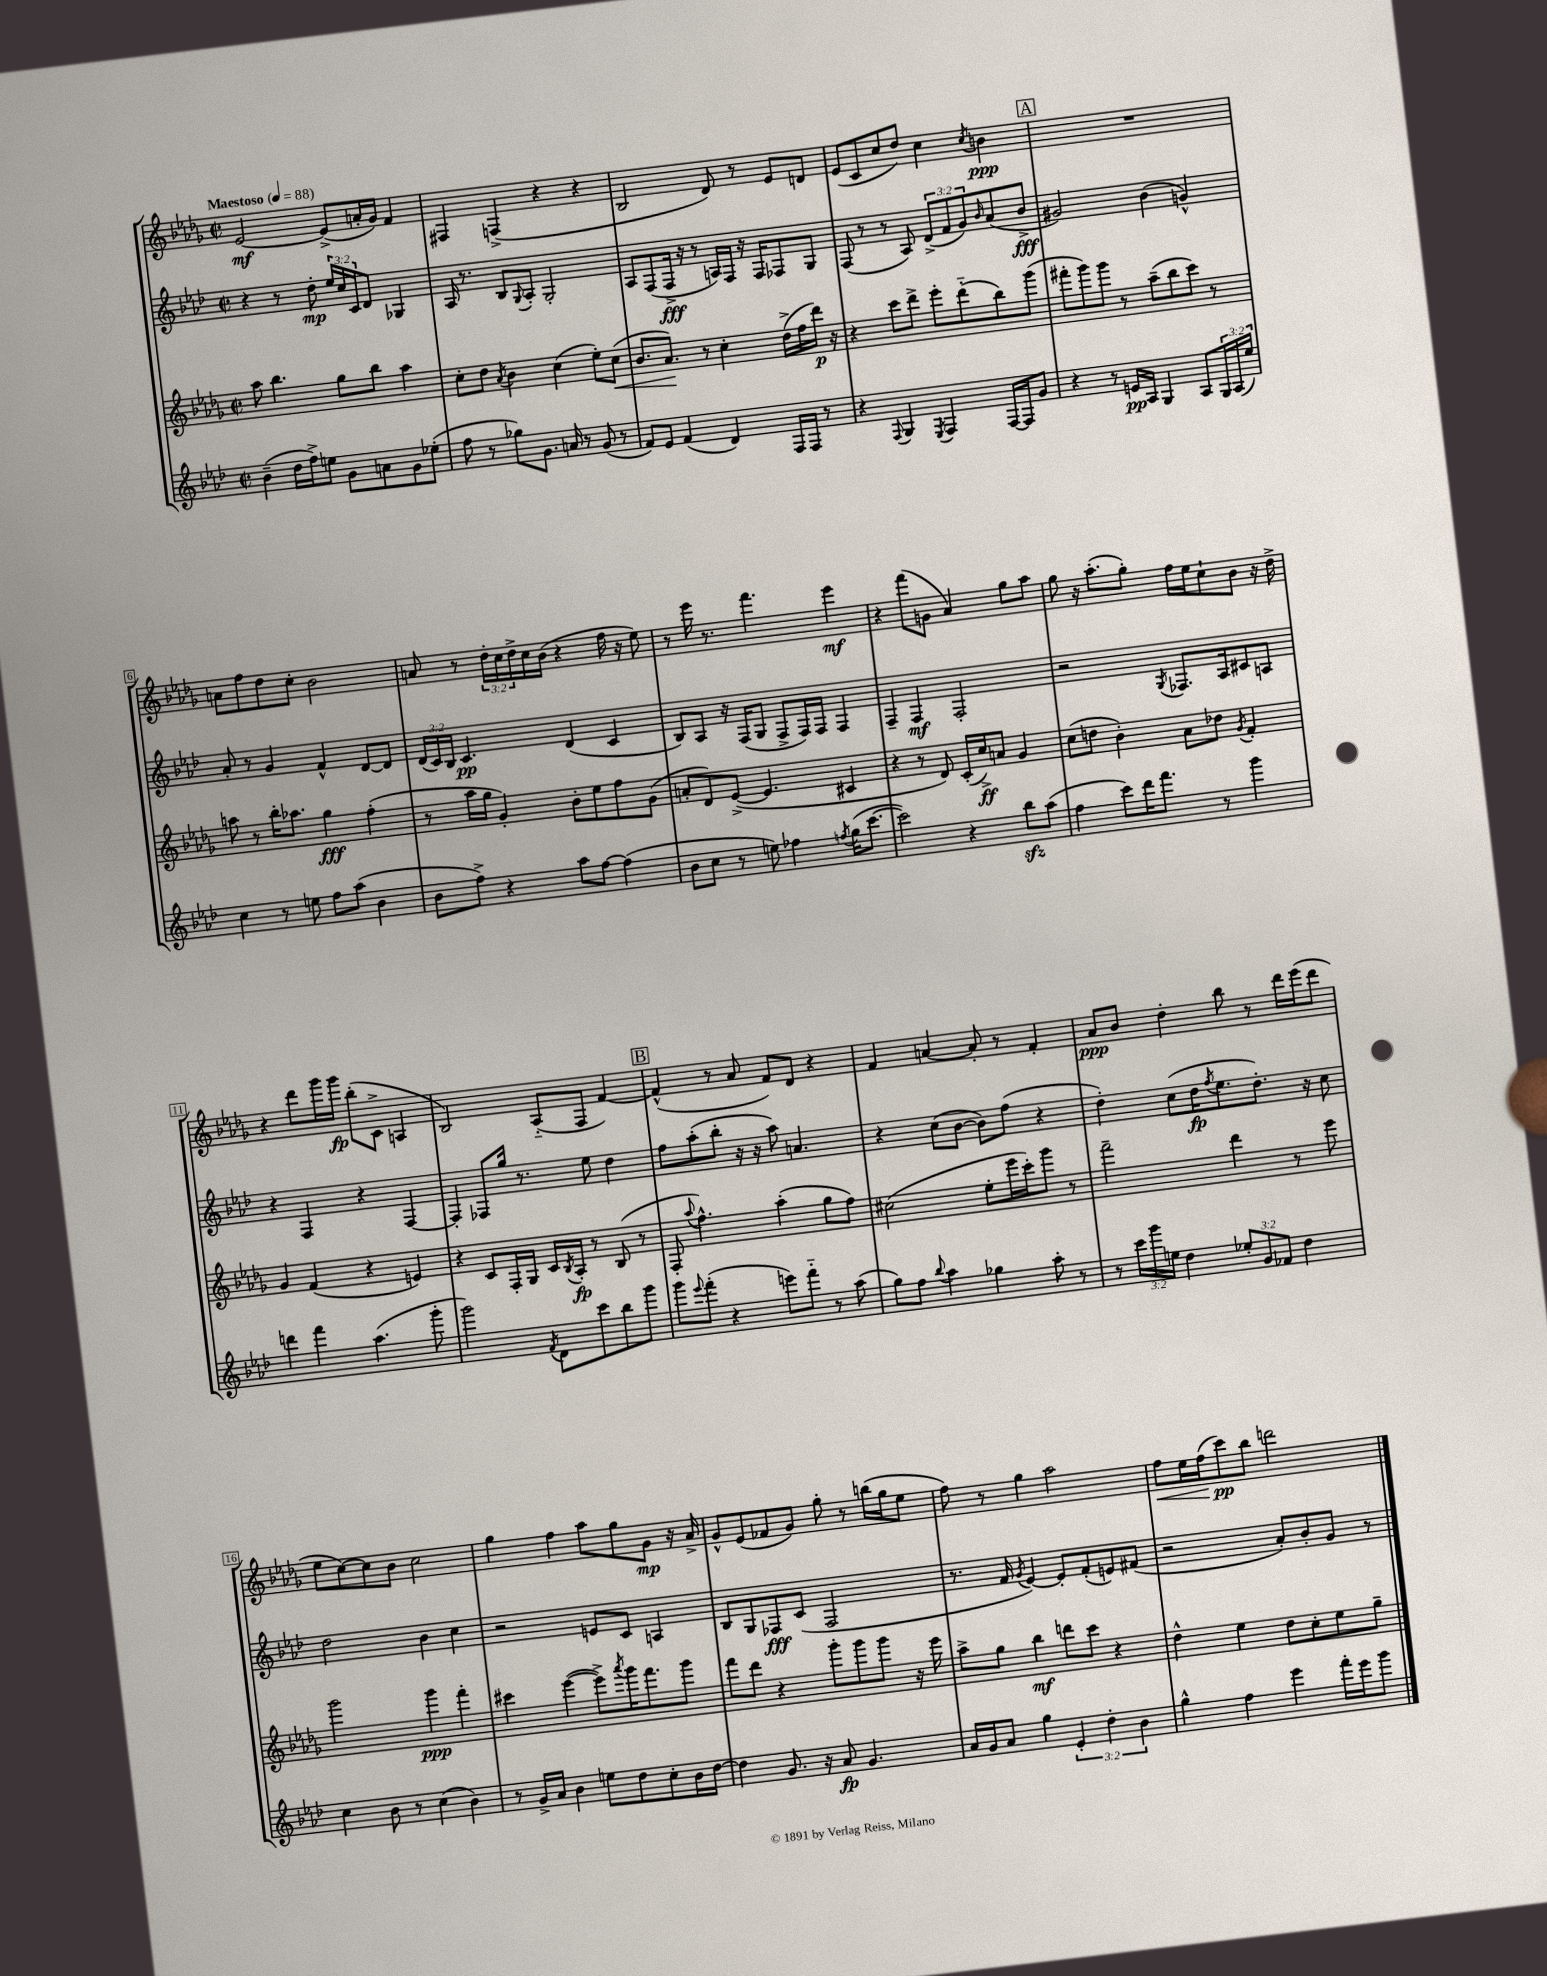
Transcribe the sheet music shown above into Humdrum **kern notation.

**kern	**kern	**kern	**kern
*staff4	*staff3	*staff2	*staff1
*clefG2	*clefG2	*clefG2	*clefG2
*k[b-e-a-d-]	*k[b-e-a-d-g-]	*k[b-e-a-d-]	*k[b-e-a-d-g-]
*M2/2	*M2/2	*M2/2	*M2/2
*met(c|)	*met(c|)	*met(c|)	*met(c|)
*MM88	*MM88	*MM88	*MM88
(4b-~	8aa-	4r	[2e-
.	4.bb-	.	.
16dd-	.	8r	.
16ff^)	.	.	.
8ee	.	8dd-'	.
8g	8gg-	24ee-	(8e-^]
.	.	24cc	.
.	.	24c	.
8a	8bb-	8d-	16a'
.	.	.	16g-)
8g	4aa-	4G-	4f
(8ee-'	.	.	.
=	=	=	=
8ff	8cc'	16A-	4F#
.	.	8.r	.
8r	8dd-	.	.
.	8qa-	.	.
8gg-)	4b-	8B-	(4F^
.	.	8qqG	.
8.g	.	8A-'	.
.	(4cc	2G'	4r
16a	.	.	.
8r	.	.	.
(8g	8ee-')	.	4r
8r	(8cc	.	.
=	=	=	=
8f)	8.b-	8A-	2B-
8e-	.	(8F	.
.	8.a-)	.	.
(4f	.	16F^	.
.	.	16r	.
.	8r	8r	.
4d-)	4cc'	16A)	8d-)
.	.	16F	.
.	.	16r	8r
.	.	16F	.
16F	(16dd-^	8F-	8e-
16F	16ff	.	.
8r	16ddd-)	8G	8d
.	16r	.	.
=	=	=	=
4r	4r	(8F	(8e-
.	.	8r	8c
8qqF	.	.	.
4G	8ccc	8r	8cc
.	8ddd-^	8A-)	8dd-)
8qE-	.	.	.
4F	8eee-'	(12d-^	4cc
.	.	12f	.
.	(8ddd-'~	.	.
.	.	12g)	.
.	.	16qqb-	8qcc
[16F	8bb-)	(8a-	4b
16F]	.	.	.
8g	(8ggg-	8b-^	.
=	=	=	=
4r	8fff#'	2g#)	1r
.	8ggg-)	.	.
8r	8ggg-	.	.
16e	8r	.	.
16A-	.	.	.
4G	(8aa-~	(4b-	.
.	8bb-	.	.
8A-	8ccc)	4g^^)	.
24G	8r	.	.
(24A-	.	.	.
24ee-)	.	.	.
=	=	=	=
4cc	8aa	8a-'	8a
.	8r	8r	8ff
8r	16bb-'	4g	8dd-
.	8.aa-	.	.
8ee	.	.	8cc'
8ff	4gg-	4f^^	2b-
(8aa-	.	.	.
4b-	(4ff'	[8d-	.
.	.	8d-]	.
=	=	=	=
8b-	8r	(24d-	8a
.	.	24c)	.
.	.	24B-	.
8ff^)	16aa-	4.c	8r
.	16gg-	.	.
4r	4g-')	.	24dd-'
.	.	.	24cc
.	.	.	24dd-^
.	.	.	16cc
.	.	.	(16b-
8aa-	8b-'	(4d-	4r
[8ff	8ee-	.	.
(4ff]	8ff	4c	16ff
.	.	.	16r
.	(8g-	.	8ee-)
=	=	=	=
8b-	8a'	8B-)	8r
8cc	8d-)	8A-	16eee-
.	.	.	8.r
8r	([8e-^	16r	.
.	.	(16F	.
8ee)	4.e-]	8G	4.fff
4ff-	.	8F^	.
.	.	16F)	.
.	.	16F	.
8qff	.	.	.
(16gg	4c#	4F	4eee-
[8.ccc	.	.	.
=	=	=	=
2ccc])	4r	4F~	4r
.	8r	4F	(8fff
.	8d-)	.	8g
4r	(16c'	2F'	4a-)
.	16cc^)	.	.
.	8a	.	.
8bb-	4g-	.	8gg-
(8aa-	.	.	8aa-
=	=	=	=
4ff	(8cc	2r	8gg-
.	8dd	.	16r
.	.	.	(8.aa-'
8ccc)	4b-')	.	.
16ddd-	.	.	8gg-')
8.fff	.	.	.
.	.	8qG	.
.	8a-	8.F-	16ff
.	.	.	16ee-
8r	8dd-	.	8cc`
.	.	16A-	.
.	8qg-	.	.
4ggg	4f'	8c#	8b-
.	.	8A	16r
.	.	.	16dd-^
=	=	=	=
4ddd	4g-	4r	4r
4fff	(4f	4F	8ddd-
.	.	.	16ggg-
.	.	.	16ggg-
(4.aa-	4r	4r	(8bb-'
.	.	.	8c^
.	4e)	[4F	4A
8ggg'	.	.	.
=	=	=	=
2ggg)	4r	4F']	2B-)
.	8c	8F-	.
.	16F'	16gg	.
.	16G-	8.r	.
8qf	.	.	.
8d-	16c	.	(8A-'~
.	8qB-	.	.
.	16A-'	.	.
8ccc	8r	8ee-	8F
8bb-	(8B-	4dd-	[4f)
8ggg	8r	.	.
=	=	=	=
8ggg	8F'	8ff	(4f^^]
8qqeee-	8qqaa-	.	.
(8fff'	4.ff^^)	(8aa-'	.
4r	.	8bb-'	8r
.	.	16r	8a-
.	.	16r	.
8eee)	(4aa-'	8aa-)	8f)
8fff'~	.	4.a	8d-
8r	8gg-	.	4r
(8aa-	8ff)	.	.
=	=	=	=
8gg)	(2cc#	4r	4f
8ff	.	.	.
8qqbb-	.	.	.
4aa-	.	(8cc	[4a
.	.	[8b-	.
4gg-	8ee-'	8b-])	8a']
.	16eee-	(8ff	8r
.	16ccc')	.	.
8aa-'	8ggg-	4r	4f'
8r	8r	.	.
=	=	=	=
8r	2fff~	4dd-')	8a-
24ccc	.	.	8b-
24ggg	.	.	.
24ee	.	.	.
4dd-	.	(8cc	4dd-'
.	.	16dd-	.
.	.	8qff	.
.	.	8.ee-	.
12ee-'	4ddd-	.	8bb-
12g	.	.	.
.	.	8.dd-')	8r
12f-	.	.	.
4dd-	8r	.	16ddd-
.	.	16r	(16eee-
.	8eee-	8cc	8ddd-
=	=	=	=
4cc	2ggg-	2dd-	8ee-
.	.	.	[8cc)
8b-	.	.	8cc]
8r	.	.	8b-
(4cc	4ggg-	4b-	2cc
4b-)	4fff'	4cc	.
=	=	=	=
8r	4ccc#	2r	4gg-
16g^	.	.	.
16a-	.	.	.
4b-	([4eee-	.	4ff
8ee	8eee-^])	8e	8aa-
.	8qaaa-	.	.
8dd-	16ggg-	8c	8gg-
.	8.fff	.	.
8cc'	.	4A	8g-
16b-	8ggg-	.	16r
[16dd-	.	.	16a-^
=	=	=	=
4dd-]	8fff	8B-	8g-^^
.	8ddd-	8G	(8e-
8.g	4r	8F-	8f-
.	.	(8c	8g-)
16r	.	.	.
8a-	8ggg-'	2F-	8gg-'
4.g	8ggg-	.	8r
.	8ggg-	.	(16bb
.	.	.	16gg-
.	16r	.	8ee-
.	16eee-	.	.
=	=	=	=
16a-	8aa-^	8.r	8ff)
16g	.	.	.
8a-	8gg-	.	8r
.	.	16f	.
.	.	8qg	.
4gg	4bb-	[4e-)	4gg-
6e-'	8ddd	8e-']	2aa-
.	8ccc	(8f'	.
6dd-'	.	.	.
.	4r	8e)	.
6b-	.	.	.
.	.	(8f#	.
=	=	=	=
4gg^^	4dd-^^	2r	8ff
.	.	.	16ee-
.	.	.	(16ff
4ff	4ee-	.	8ccc)
.	.	.	8bb-
4eee-	8dd-	8a-')	2ddd
.	8cc'	8b-'	.
16fff'	8ee-	8g	.
16eee-	.	.	.
8ggg	8gg-~	8r	.
==	==	==	==
*-	*-	*-	*-
